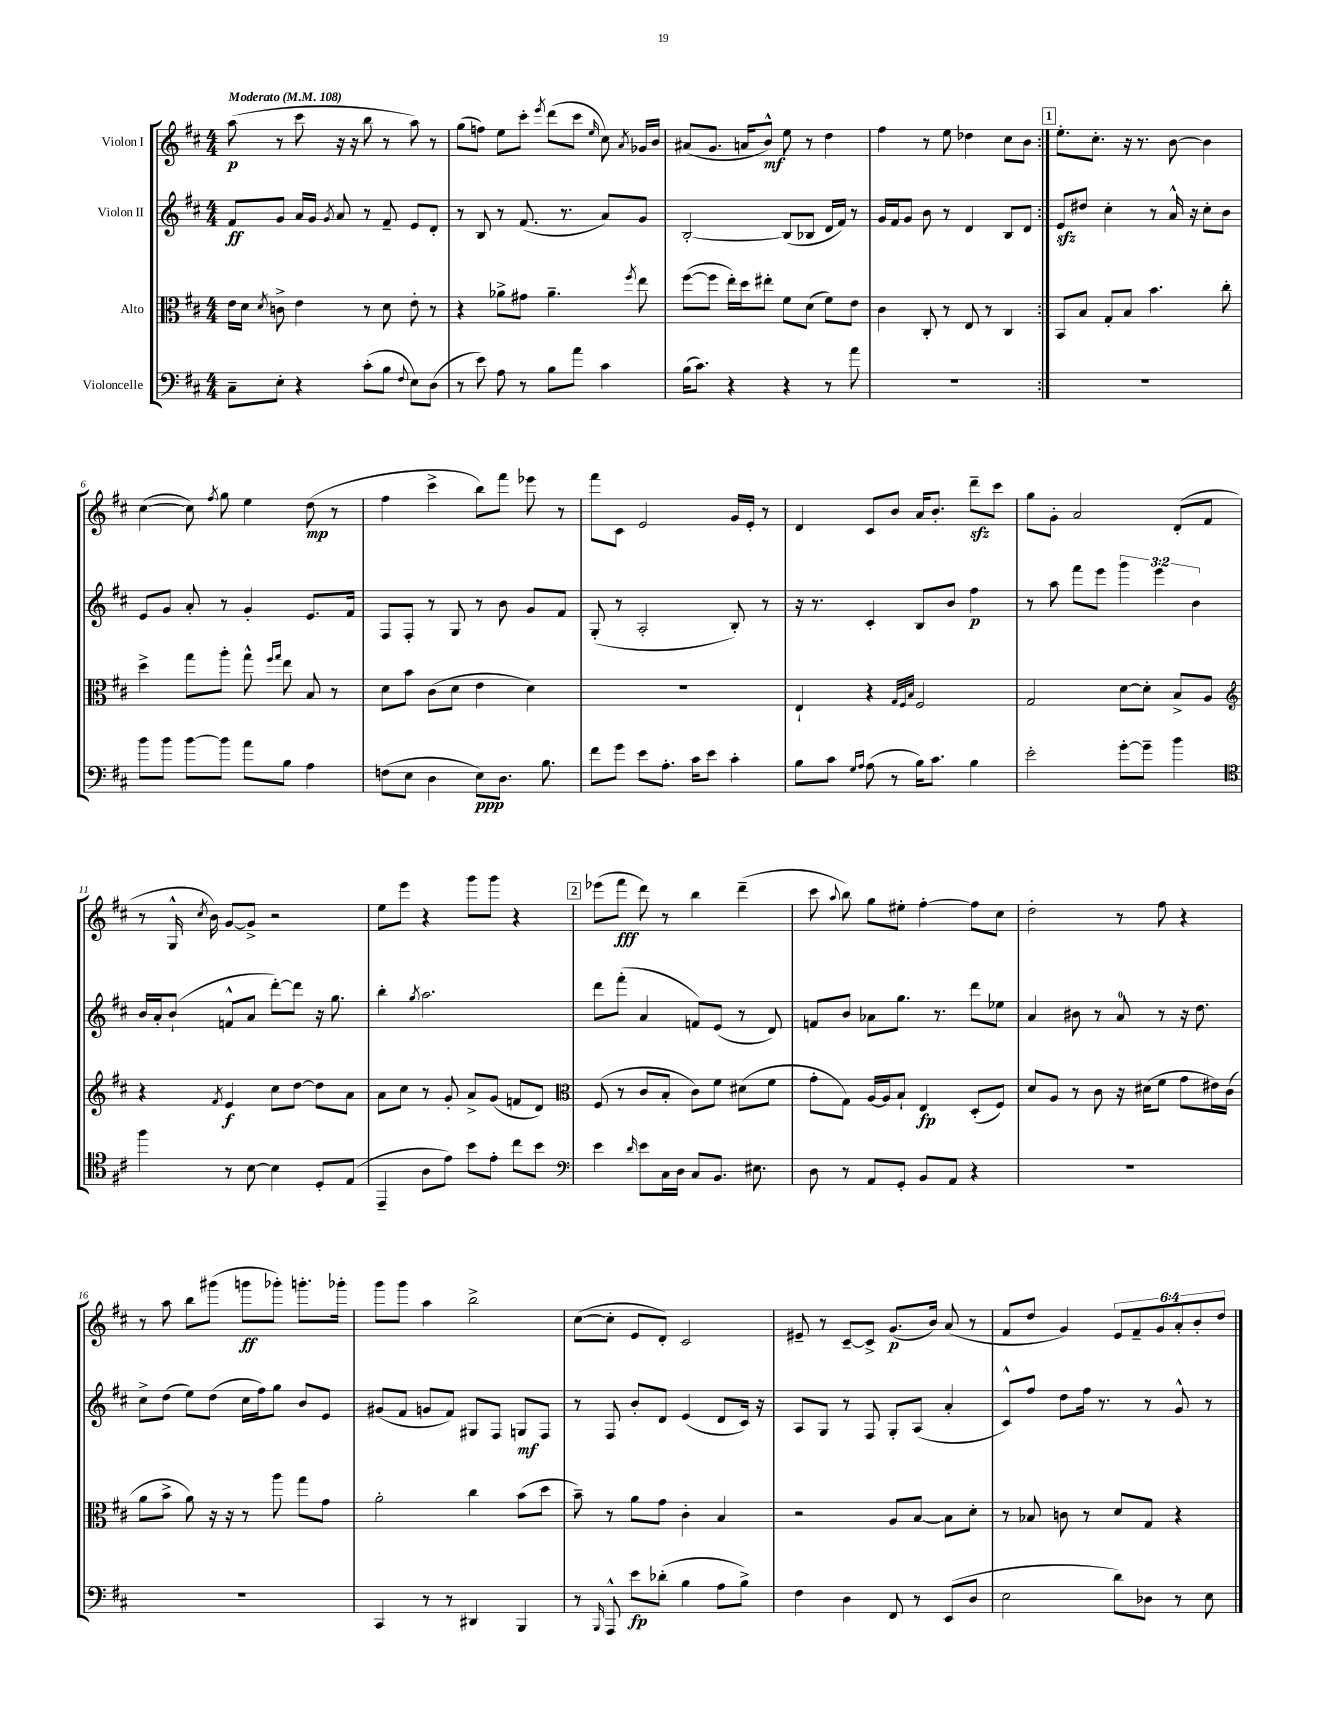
<<
\new StaffGroup <<
\new Staff = "s0" \with { instrumentName = "Violon I" } {
    \clef treble \key d \major \numericTimeSignature \time 4/4 \override Staff.TupletNumber.text = #tuplet-number::calc-fraction-text \tempo "Moderato" 4 = 108
    \autoBeamOff \repeat volta 2 { a''8\p( r8 cis'''8 r16 r16 b''8 r8 a''8) r8 |
    g''8[( f''8]) e''8[ cis'''8]-. \acciaccatura { e'''8 } d'''8[( cis'''8] \grace { e''16 } cis''8) \acciaccatura { a'8 } ges'16[ b'16] |
    ais'8[( g'8.] a'16[ b'8]-^\mf) e''8 r8 d''4 |
    fis''4 r8 e''8 des''4 cis''8[ b'8] | }
    \mark \markup { \box "1" } e''8.[-. cis''8.]-. r16 r8. b'8~ b'4 |
    cis''4~( cis''8) \acciaccatura { fis''8 } g''8 e''4 d''8\mp( r8 |
    fis''4 cis'''4-> b''8[) fis'''8] ees'''8 r8 |
    fis'''8[ cis'8] e'2 g'16[ e'16]-. r8 |
    d'4 cis'8[ b'8] a'16[ b'8.]-. d'''8[--\sfz cis'''8] |
    g''8[ g'8]-. a'2 d'8[-.( fis'8] |
    r8 g16-^ \acciaccatura { cis''8 } b'16) g'8[~ g'8]-> r2 |
    e''8[ e'''8] r4 g'''8[ g'''8] r4 |
    \mark \markup { \box "2" } ees'''8[( fis'''8]\fff d'''8) r8 b''4 d'''4--( |
    cis'''8 \appoggiatura { a''8 } b''8) g''8[ eis''8]-. fis''4~-. fis''8[ cis''8] |
    d''2-. r8 fis''8 r4 |
    r8 a''8 b''8[ gis'''8]( g'''8[\ff ges'''8]-.) g'''8.[-. ges'''16]-. |
    g'''8[ g'''8] a''4 b''2-> |
    cis''8[~( cis''8]-. e'8[ d'8]-.) cis'2 |
    eis'8-- r8 cis'8[~-- cis'8]-> g'8.[\p( b'16]) a'8( r8 |
    fis'8[ d''8] g'4) \tuplet 6/4 { e'8[ fis'8-- g'8 a'8-. b'8-. d''8] } \bar "|." |
}
\new Staff = "s1" \with { instrumentName = "Violon II" } {
    \clef treble \key d \major \numericTimeSignature \time 4/4 \override Staff.TupletNumber.text = #tuplet-number::calc-fraction-text
    \autoBeamOff \repeat volta 2 { fis'8[\ff g'8] a'16[ g'16] \acciaccatura { g'8 } a'8 r8 fis'8-- e'8[ d'8]-. |
    r8 b8 r8 fis'8.( r8. a'8[) g'8] |
    b2~-. b8[( bes8] d'16[ fis'16]) r8 |
    g'16[ fis'16 g'8] b'8 r8 d'4 b8[ d'8] | }
    \mark \markup { \box "1" } e'8[\sfz dis''8] cis''4-. r8 a'16-^ r16 cis''8[-. b'8] |
    e'8[ g'8] a'8-. r8 g'4-. e'8.[ fis'16] |
    fis8[ fis8]-. r8 g8 r8 b'8 g'8[ fis'8] |
    g8-.( r8 a2-. b8-.) r8 |
    r16 r8. cis'4-. b8[ b'8] fis''4\p |
    r8 a''8 fis'''8[ e'''8] \tuplet 3/2 { g'''4 e'''4 b'4 } |
    b'16[ a'16-. b'8]-!( f'8[-^ a'8] d'''8[~-.) d'''8] r16 g''8. |
    b''4-. \acciaccatura { g''8 } a''2. |
    \mark \markup { \box "2" } d'''8[ fis'''8]-.( a'4 f'8[) e'8]( r8 d'8) |
    f'8[ b'8] aes'8[ g''8.] r8. d'''8[ ees''8] |
    a'4 bis'8 r8 a'8-0 r8 r16 d''8. |
    cis''8[-> d''8]( e''8[) d''8]( cis''16[ fis''16) g''8] b'8[ e'8] |
    gis'8[( fis'8] g'8[ fis'8]) gis8[ fis8] g8[\mf fis8] |
    r8 fis8 b'8[-. d'8] e'4( d'8[ cis'16]) r16 |
    a8[ g8] r8 fis8 g8[-. a8]( a'4-. |
    cis'8[-^) fis''8] d''8[ fis''16] r8. r8 g'8-^ r8 \bar "|." |
}
\new Staff = "s2" \with { instrumentName = "Alto" } {
    \clef alto \key d \major \numericTimeSignature \time 4/4
    \autoBeamOff \repeat volta 2 { e'16[ d'16] \acciaccatura { d'8 } c'8-> e'4 r8 d'8 e'8-. r8 |
    r4 aes'8[-> gis'8] aes'4.-- \acciaccatura { fis''8 } e''8 |
    fis''8[~( fis''8] e''16[-.) d''16 eis''8]-. fis'8[ d'8]( fis'8[) e'8] |
    cis'4 cis8-. r8 e8 r8 cis4 | }
    \mark \markup { \box "1" } b,8[ b8] g8[-. b8] b'4. cis''8-. |
    d''4-> g''8[ a''8]-. g''8-^ \grace { fis''16[ g''16] } e''8 b8 r8 |
    d'8[ b'8] cis'8[( d'8] e'4 d'4) |
    R1 |
    e4-! r4 \grace { g32[ fis32 b32] } fis2 |
    g2 d'8[~ d'8]-. b8[-> a8] |
    \clef treble r4 \acciaccatura { fis'8 } e'4\f cis''8[ d''8]~ d''8[ a'8] |
    a'8[ cis''8] r8 g'8-. a'8[-> g'8]( f'8[ d'8]) |
    \mark \markup { \box "2" } \clef alto fis8( r8 cis'8[ b8]-. cis'8[) fis'8] dis'8[( fis'8] |
    g'8[-. g8]) a16[~ a16 b8]-! e4\fp d8[-.( fis8]) |
    d'8[ a8] r8 cis'8 r16 dis'16[( fis'8] g'8[ eis'16) cis'16]( |
    a'8[ b'8]-> a'8) r16 r16 r8 a''8 g''8[ g'8] |
    a'2-. cis''4 b'8[( d''8] |
    b'8--) r8 a'8[ g'8] cis'4-. b4 |
    r2 a8[ b8]~ b8[ d'8]-. |
    r8 bes8 c'8 r8 d'8[ g8] r4 \bar "|." |
}
\new Staff = "s3" \with { instrumentName = "Violoncelle" } {
    \clef bass \key d \major \numericTimeSignature \time 4/4
    \autoBeamOff \repeat volta 2 { cis8[-- e8]-. r4 cis'8[-.( b8] \appoggiatura { fis8 } e8[) d8]( |
    r8 e'8) a8 r8 b8[ a'8] cis'4 |
    b16[( cis'8.]) r4 r4 r8 a'8 |
    R1 | }
    \mark \markup { \box "1" } R1 |
    b'8[ b'8] b'8[~ b'8] a'8[ b8] a4 |
    f8[( e8] d4 e8[\ppp) d8.] b8. |
    fis'8[ g'8] e'8[ a8.]-. cis'16[ e'8] cis'4-. |
    b8[ cis'8] \grace { g16[ a16] } a8( r8 b16[) cis'8.] b4 |
    e'2-. g'8[~-. g'8]-- b'4 |
    \clef tenor fis''4 r8 b8~ b4 d8[-. e8]( |
    e,4-- a8[ e'8]) b'8[ e'8]-. cis''8[ b'8] |
    \mark \markup { \box "2" } \clef bass e'4 \grace { d'16 } e'8[ cis16 d16] cis8[ b,8.] eis8. |
    d8 r8 a,8[ g,8]-. b,8[ a,8] r4 |
    R1 |
    R1 |
    cis,4 r8 r8 dis,4 b,,4 |
    r8 \grace { b,,16 } a,,8-^ e'8[\fp des'8]-.( b4 a8[ b8]->) |
    fis4 d4 fis,8 r8 e,8[( d8] |
    e2 d'8[) des8] r8 e8 \bar "|." |
}
>>
>>
